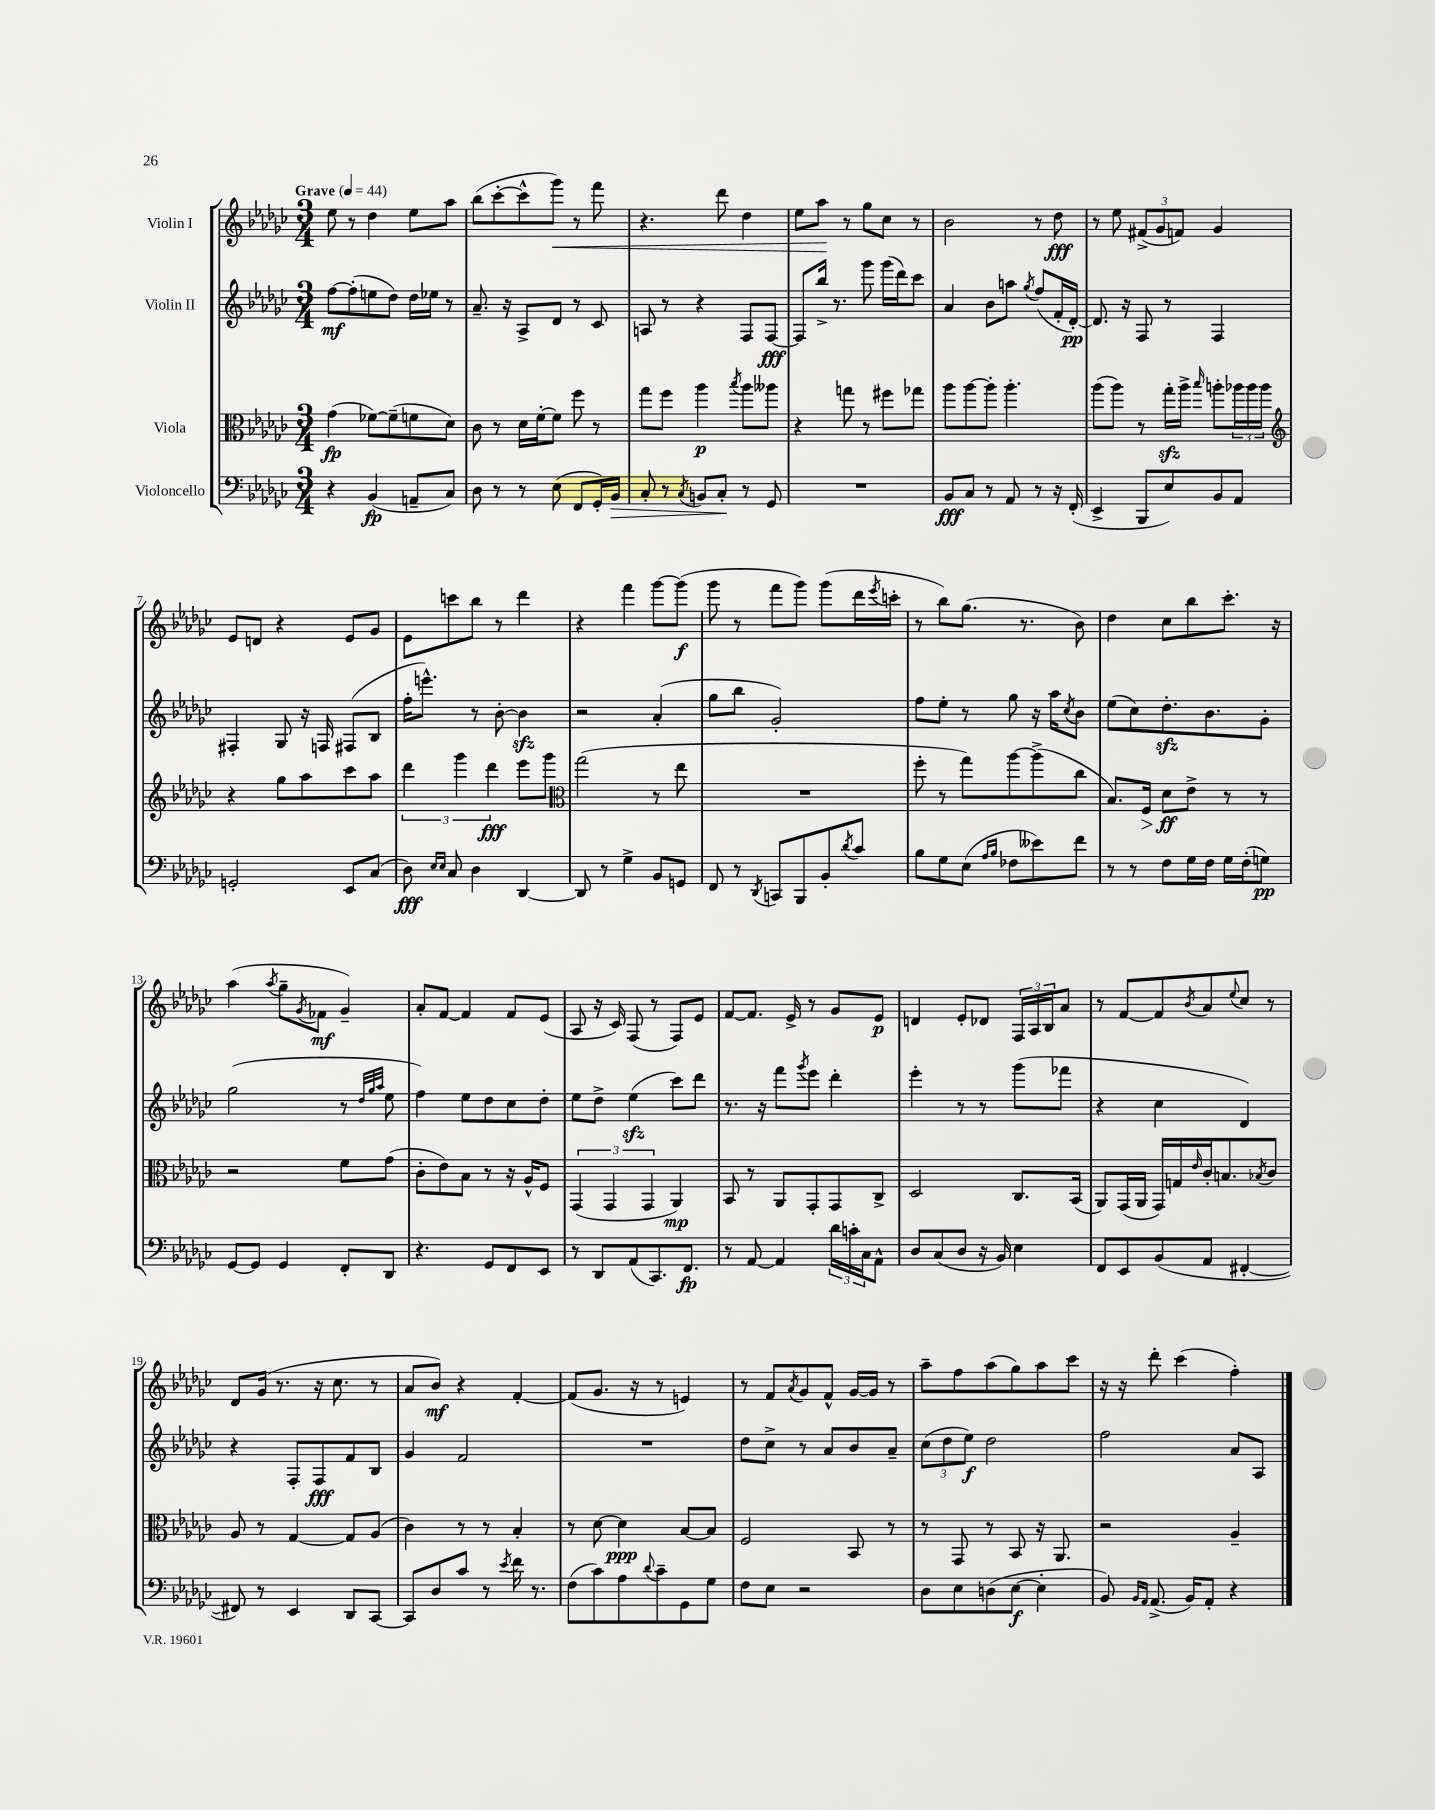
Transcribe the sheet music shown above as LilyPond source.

<<
\new StaffGroup <<
\new Staff = "s0" \with { instrumentName = "Violin I" } {
    \clef treble \key ges \major \numericTimeSignature \time 3/4 \tempo "Grave" 4 = 44
    ees''8 r8 des''4 ees''8 aes''8 |
    bes''8( ces'''8~-. ces'''8-^ ges'''8\<) r8 f'''8 |
    r4. des'''8 des''4 |
    ees''8 aes''8\! r8 ges''8 ces''8 r8 |
    bes'2 r8 des''8\fff |
    r8 ees''8 \tuplet 3/2 { fis'8->( ges'8 f'8) } ges'4 |
    ees'8 d'8 r4 ees'8 ges'8 |
    ees'8 c'''8 bes''8 r8 des'''4 |
    r4 f'''4 ges'''8~ ges'''8\f( |
    ges'''8 r8 f'''8 ges'''8) ges'''8( des'''16 \acciaccatura { ees'''8 } c'''16-. |
    r8 bes''8) ges''8.( r8. bes'8) |
    des''4 ces''8 bes''8 ces'''8.-. r16 |
    aes''4( \acciaccatura { aes''8 } ges''8-- \acciaccatura { ges'8 } fes'8\mf ges'4--) |
    aes'8-. f'8~ f'4 f'8 ees'8( |
    aes8 r16 ces'16) f8( r8 f8) ees'8 |
    f'8~ f'8. ees'16-> r8 ges'8 ees'8\p |
    d'4 ees'8-. des'8 \tuplet 3/2 { f16 aes16 bes16 } aes'8 |
    r8 f'8~ f'8 \acciaccatura { bes'8 } aes'8 \appoggiatura { ees''8 } ces''8 r8 |
    des'8 ges'16( r8. r16 ces''8. r8 |
    aes'8 bes'8\mf) r4 f'4~-. |
    f'8( ges'8. r16 r8 e'4) |
    r8 f'8 \acciaccatura { aes'8 } ges'8 f'8-^ ges'16~ ges'16 r8 |
    aes''8-- f''8 aes''8( ges''8) aes''8 ces'''8 |
    r16 r16 des'''8-. ces'''4( f''4-.) \bar "|." |
}
\new Staff = "s1" \with { instrumentName = "Violin II" } {
    \clef treble \key ges \major \numericTimeSignature \time 3/4
    f''8~\mf f''8-.( e''8 des''8) des''16 ees''16 r8 |
    aes'8.-- r16 aes8-> des'8 r8 ces'8 |
    a8 r8 r4 f8 f8~\fff |
    f8 bes''16-> r8. ges'''8 ges'''16( des'''16) ces'''8 |
    aes'4 bes'8 a''8 \acciaccatura { ges''8 } f''8( f'16-. des'16~-.\pp) |
    des'8. r16 f8 r8 f4 |
    fis4-. ges8 r16 f16 fis8( bes8 |
    f''16-. e'''8.-^) r8 bes'8~-. bes'4\sfz |
    r2 aes'4-.( |
    ges''8 bes''8 ges'2-.) |
    f''8 ees''8-. r8 ges''8 r16 aes''16 \acciaccatura { ces''8 } bes'8 |
    ees''8( ces''8) des''8.-.\sfz bes'8. ges'8-. |
    ges''2( r8 \grace { des''32 ges''32 aes''32 } ees''8 |
    f''4) ees''8 des''8 ces''8 des''8-. |
    ees''8 des''8-> ees''4\sfz( ces'''8) des'''8 |
    r8. r16 f'''8 \acciaccatura { ges'''8 } ees'''8 des'''4-. |
    ees'''4-. r8 r8 ges'''8( fes'''8 |
    r4 ces''4 des'4) |
    r4 f8-. f8\fff f'8 bes8 |
    ges'4 f'2 |
    R2. |
    des''8 ces''8-> r8 aes'8 bes'8 aes'8-- |
    \tuplet 3/2 { ces''8( des''8 ees''8\f) } des''2 |
    f''2 aes'8 aes8 \bar "|." |
}
\new Staff = "s2" \with { instrumentName = "Viola" } {
    \clef alto \key ges \major \numericTimeSignature \time 3/4
    ges'4\fp( fes'8~) fes'8--( f'8 des'8) |
    ces'8 r8 des'16 f'16~-. f'8 f''8 r8 |
    ges''8 f''8 aes''4\p \acciaccatura { bes''8 } aes''8 aeses''8 |
    r4 g''8 r8 fis''8 ges''8 |
    aes''8 aes''8~ aes''8-. aes''4.-. |
    aes''8( aes''8) r8 ges''16-.\sfz aes''16-> \grace { bes''16 } a''8-. \tuplet 3/2 { aes''16 aes''16 aes''16 } |
    \clef treble r4 ges''8 aes''8 ces'''8 aes''8 |
    \tuplet 3/2 { des'''4 ges'''4 des'''4\fff } ees'''8 ges'''8 |
    \clef alto ges''2( r8 ees''8 |
    R2. |
    f''8-. r8 ges''8) aes''8~ aes''8->( ces''8 |
    bes8.) f16\> des'8\ff\! ees'8-> r8 r8 |
    r2 f'8 ges'8( |
    ces'8-. ees'8) bes8 r8 r16 aes16-^ f8 |
    \tuplet 3/2 { ges,4( ges,4 ges,4 } aes,4\mp) |
    bes,8 r8 aes,8 ges,8-. ges,8 ces8-> |
    des2 ces8. bes,16( |
    aes,8) ges,16( aes,16 ges,16) g16 \grace { ees'16 } ces'16-. b8. \acciaccatura { bes8 } ces'8 |
    aes8 r8 ges4~ ges8 aes8( |
    ces'4) r8 r8 bes4-. |
    r8 des'8~ des'4\ppp bes8~ bes8 |
    f2 bes,8 r8 |
    r8 ges,8 r8 bes,8 r16 aes,8. |
    r2 aes4-- \bar "|." |
}
\new Staff = "s3" \with { instrumentName = "Violoncello" } {
    \clef bass \key ges \major \numericTimeSignature \time 3/4
    r4 bes,4\fp( a,8-- ces8) |
    des8 r8 r8 ees8( f,8 ges,16-.) bes,16\> |
    ces8-. r8 \acciaccatura { ces8 } b,8 ces8-.\! r8 ges,8 |
    R2. |
    bes,8\fff ces8 r8 aes,8 r8 r16 f,16-.( |
    ees,4-> bes,,8 ees8) bes,8 aes,8 |
    g,2-. ees,8 ces8( |
    des8\fff) \grace { ees16 ees16 } ces8 des4 des,4~ |
    des,8 r8 ges4-> bes,8 g,8 |
    f,8 r8 \acciaccatura { des,8 } c,8 bes,,8 bes,8-. \acciaccatura { des'8 } ces'8 |
    bes8 ges8 ees8( \grace { aes16 bes16 } fes8 eeses'8) f'8 |
    r8 r8 f8 ges16 f16 ges16 f16-.( g8\pp) |
    ges,8~ ges,8 ges,4 f,8-. des,8 |
    r4. ges,8 f,8 ees,8 |
    r8 des,8 aes,8( ces,8.) f,8.\fp |
    r8 aes,8~ aes,4 \tuplet 3/2 { des'16 c'16-. ces16 } aes,8-^ |
    des8 ces8( des8 r16 bes,16) ees4 |
    f,8 ees,8 bes,8( aes,8 fis,4~-. |
    fis,8) r8 ees,4 des,8 ces,8~ |
    ces,8 des8 ces'8 r8 \acciaccatura { ees'8 } f'16 r8. |
    f8( ces'8) aes8 \appoggiatura { des'8 } ces'8-- ges,8 ges8 |
    f8 ees8 r2 |
    des8 ees8 d8( ees8~\f ees4-. |
    bes,8) \grace { bes,16 aes,16 } aes,8.->( bes,16) aes,8-. r4 \bar "|." |
}
>>
>>
